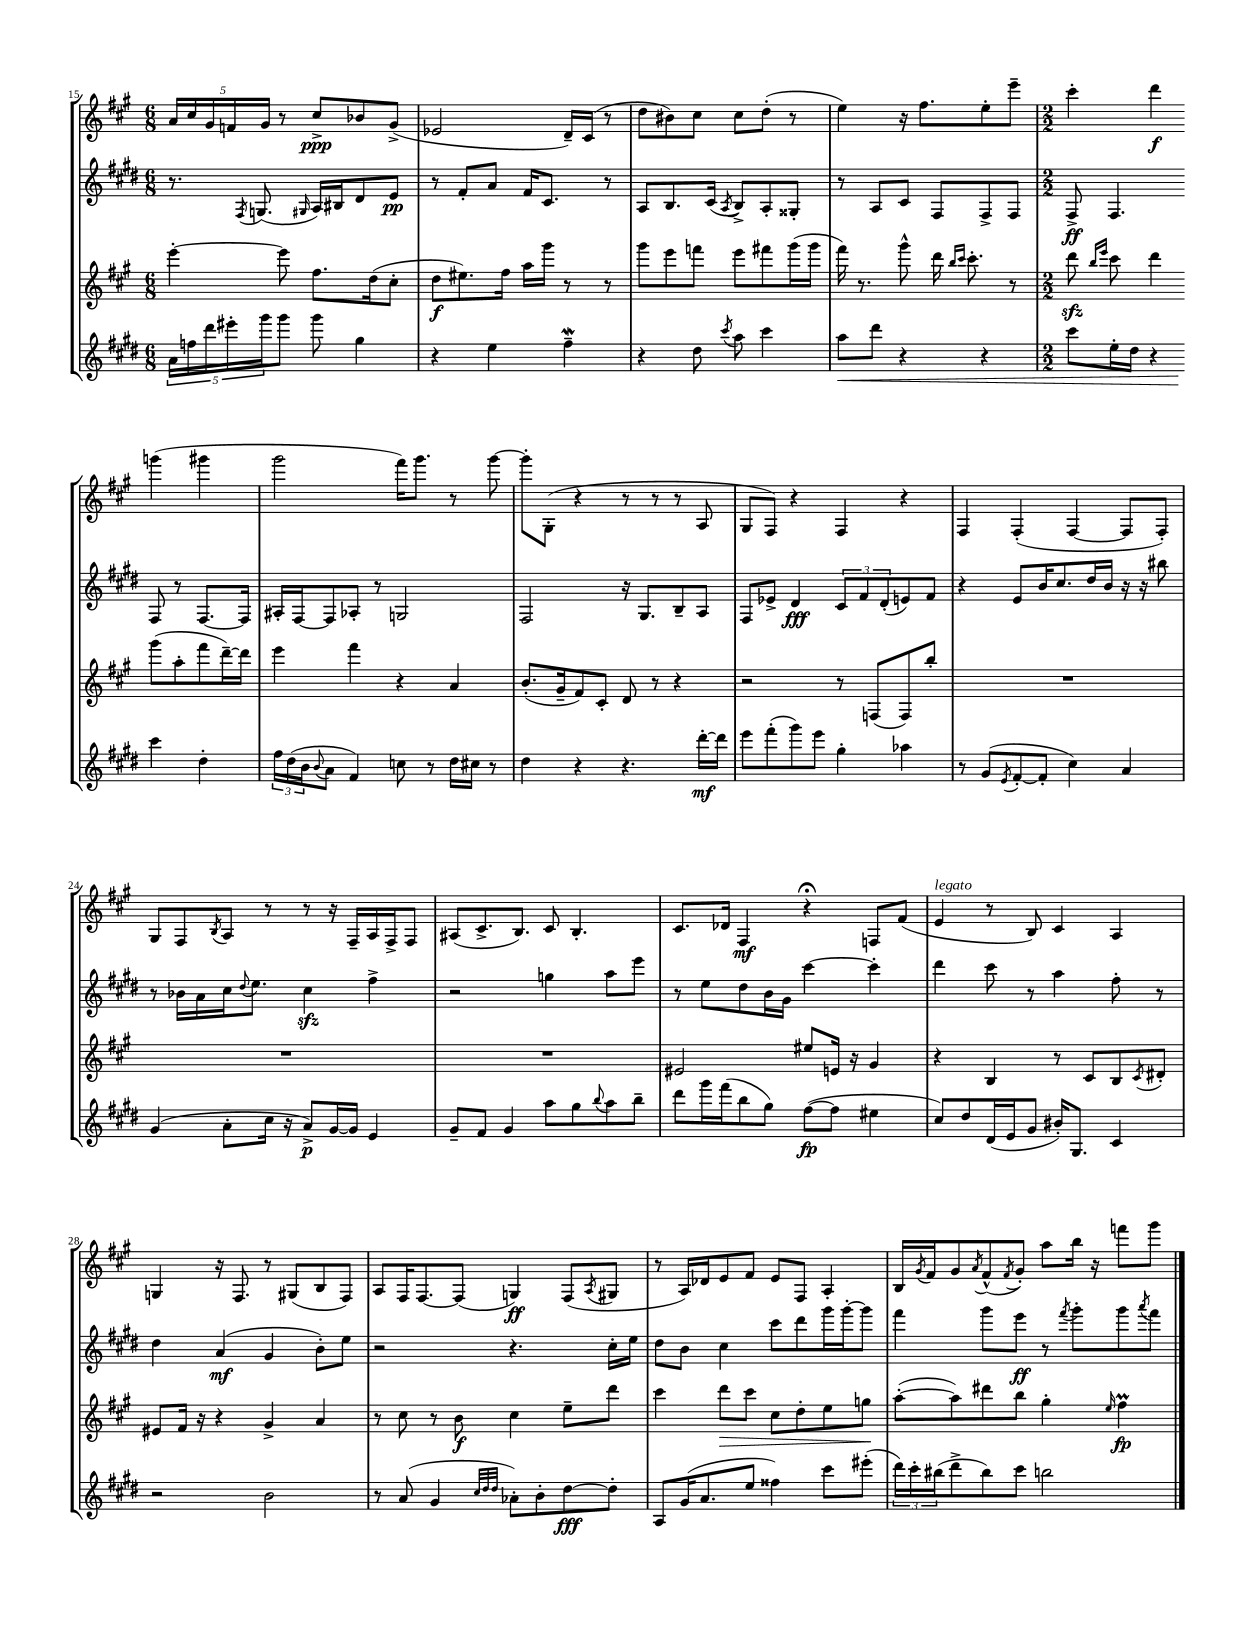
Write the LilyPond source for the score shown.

<<
\new StaffGroup <<
\new Staff = "s0" {
    \clef treble \key a \major \numericTimeSignature \time 6/8
    \tuplet 5/4 { a'16 cis''16 gis'16 f'16 gis'16 } r8 cis''8->\ppp bes'8 gis'8->( |
    ees'2 d'16--) cis'16( r8 |
    d''8 bis'8) cis''8 cis''8 d''8-.( r8 |
    e''4) r16 fis''8. e''8-. e'''8-- |
    \numericTimeSignature \time 2/2 cis'''4-. d'''4\f g'''4( gis'''4 |
    gis'''2 fis'''16) gis'''8. r8 gis'''8~ |
    gis'''8-. gis8-.( r4 r8 r8 r8 a8 |
    gis8 fis8) r4 fis4 r4 |
    fis4 fis4-.( fis4~ fis8 fis8-.) |
    gis8 fis8 \acciaccatura { b8 } a8 r8 r8 r16 fis16-- a16 fis16-> fis8 |
    ais8( cis'8.-> b8.) cis'8 b4.-. |
    cis'8. des'16 fis4\mf r4\fermata f8 fis'8( |
    e'4^\markup { \italic "legato" } r8 b8) cis'4 a4 |
    g4 r16 fis8. r8 gis8( b8 fis8) |
    a8 fis16 fis8.~ fis8( g4\ff) fis8( \acciaccatura { a8 } gis8 |
    r8 a16) des'16 e'8 fis'8 e'8 fis8 a4-. |
    b16 \acciaccatura { gis'8 } fis'16 gis'8 \acciaccatura { a'8 } fis'8-^( \acciaccatura { fis'8 } gis'8-.) a''8 b''16 r16 f'''8 gis'''8 \bar "|." |
}
\new Staff = "s1" {
    \clef treble \key e \major \numericTimeSignature \time 6/8
    r8. \acciaccatura { fis8 } g8.( \grace { gis16 } a16) bis16 dis'8 e'8\pp |
    r8 fis'8-. a'8 fis'16 cis'8. r8 |
    a8 b8. cis'16( \acciaccatura { a8 } b8->) a8-. gisis8-. |
    r8 a8 cis'8 fis8 fis8-> fis8 |
    \numericTimeSignature \time 2/2 fis8->\ff fis4. fis8 r8 fis8.~ fis16 |
    ais16-. fis16~ fis8 aes8-. r8 g2 |
    fis2 r16 gis8. b8-- a8 |
    fis8 ees'8-> dis'4\fff \tuplet 3/2 { cis'8 fis'8 dis'8-.( } e'8) fis'8 |
    r4 e'8 b'16 cis''8. dis''16 b'16 r16 r16 bis''8 |
    r8 bes'16 a'16 cis''16 \appoggiatura { dis''8 } e''8. cis''4\sfz fis''4-> |
    r2 g''4 a''8 e'''8 |
    r8 e''8 dis''8 b'16 gis'16 cis'''4~ cis'''4-. |
    dis'''4 cis'''8 r8 a''4 fis''8-. r8 |
    dis''4 a'4\mf( gis'4 b'8-.) e''8 |
    r2 r4. cis''16-. e''16 |
    dis''8 b'8 cis''4 cis'''8 dis'''8 gis'''16 gis'''16~-. gis'''8 |
    fis'''4 gis'''8 e'''8\ff r8 \acciaccatura { fis'''8 } gis'''8-. gis'''8 \acciaccatura { a'''8 } fis'''8 \bar "|." |
}
\new Staff = "s2" {
    \clef treble \key a \major \numericTimeSignature \time 6/8
    e'''4~-. e'''8 fis''8. d''16( cis''8-. |
    d''8\f eis''8.) fis''16 a''16 gis'''16 r8 r8 |
    gis'''8 e'''8 f'''8 e'''8 fis'''8 gis'''16( gis'''16 |
    fis'''16) r8. gis'''8-^ d'''16 \grace { b''16 cis'''16 } cis'''8.-. r8 |
    \numericTimeSignature \time 2/2 d'''8\sfz \grace { b''16 e'''16 } cis'''8 d'''4 gis'''8( a''8-. fis'''8 d'''16~--) d'''16 |
    e'''4 fis'''4 r4 a'4 |
    b'8.-.( gis'16-- fis'8) cis'8-. d'8 r8 r4 |
    r2 r8 f8( f8) b''8-. |
    R1 |
    R1 |
    R1 |
    eis'2 eis''8 e'16 r16 gis'4 |
    r4 b4 r8 cis'8 b8 \acciaccatura { cis'8 } dis'8-. |
    eis'8 fis'16 r16 r4 gis'4-> a'4 |
    r8 cis''8 r8 b'8\f cis''4 e''8-- d'''8 |
    cis'''4 d'''8\> cis'''8 cis''8 d''8-. e''8 g''8\! |
    a''8~-.( a''8) dis'''8 b''8 gis''4-. \grace { e''16 } fis''4\prall\fp \bar "|." |
}
\new Staff = "s3" {
    \clef treble \key e \major \numericTimeSignature \time 6/8
    \tuplet 5/4 { a'16 f''16 dis'''16 eis'''16-. gis'''16 } gis'''8 gis'''8 gis''4 |
    r4 e''4 fis''4--\mordent |
    r4 dis''8 \acciaccatura { cis'''8 } a''8 cis'''4 |
    a''8\< dis'''8 r4 r4 |
    \numericTimeSignature \time 2/2 cis'''8 e''16-. dis''16 r4 cis'''4\! dis''4-. |
    \tuplet 3/2 { fis''16 dis''16( b'16 } \appoggiatura { b'8 } a'8 fis'4) c''8 r8 dis''16 cis''16 r8 |
    dis''4 r4 r4. dis'''16~-.\mf dis'''16 |
    e'''8 fis'''8-.( gis'''8) e'''8 gis''4-. aes''4 |
    r8 gis'8( \acciaccatura { e'8 } fis'8~-. fis'8-. cis''4) a'4 |
    gis'4( a'8-. cis''16 r16 a'8->\p) gis'16~ gis'16 e'4 |
    gis'8-- fis'8 gis'4 a''8 gis''8 \appoggiatura { b''8 } a''8 b''8-- |
    dis'''8 gis'''16 fis'''16( b''8 gis''8) fis''8~\fp( fis''8 eis''4 |
    cis''8) dis''8 dis'16( e'16 gis'8 bis'16-.) gis8. cis'4 |
    r2 b'2 |
    r8 a'8( gis'4 \grace { cis''32 dis''32 dis''32 } aes'8-.) b'8-. dis''8~\fff dis''8-. |
    a8 gis'16( a'8. e''8 fisis''4) cis'''8 eis'''8-.( |
    \tuplet 3/2 { dis'''16) cis'''16-. bis''16( } dis'''8-> bis''8) cis'''8 b''2 \bar "|." |
}
>>
>>
\layout { \context { \Score currentBarNumber = #15 } }
